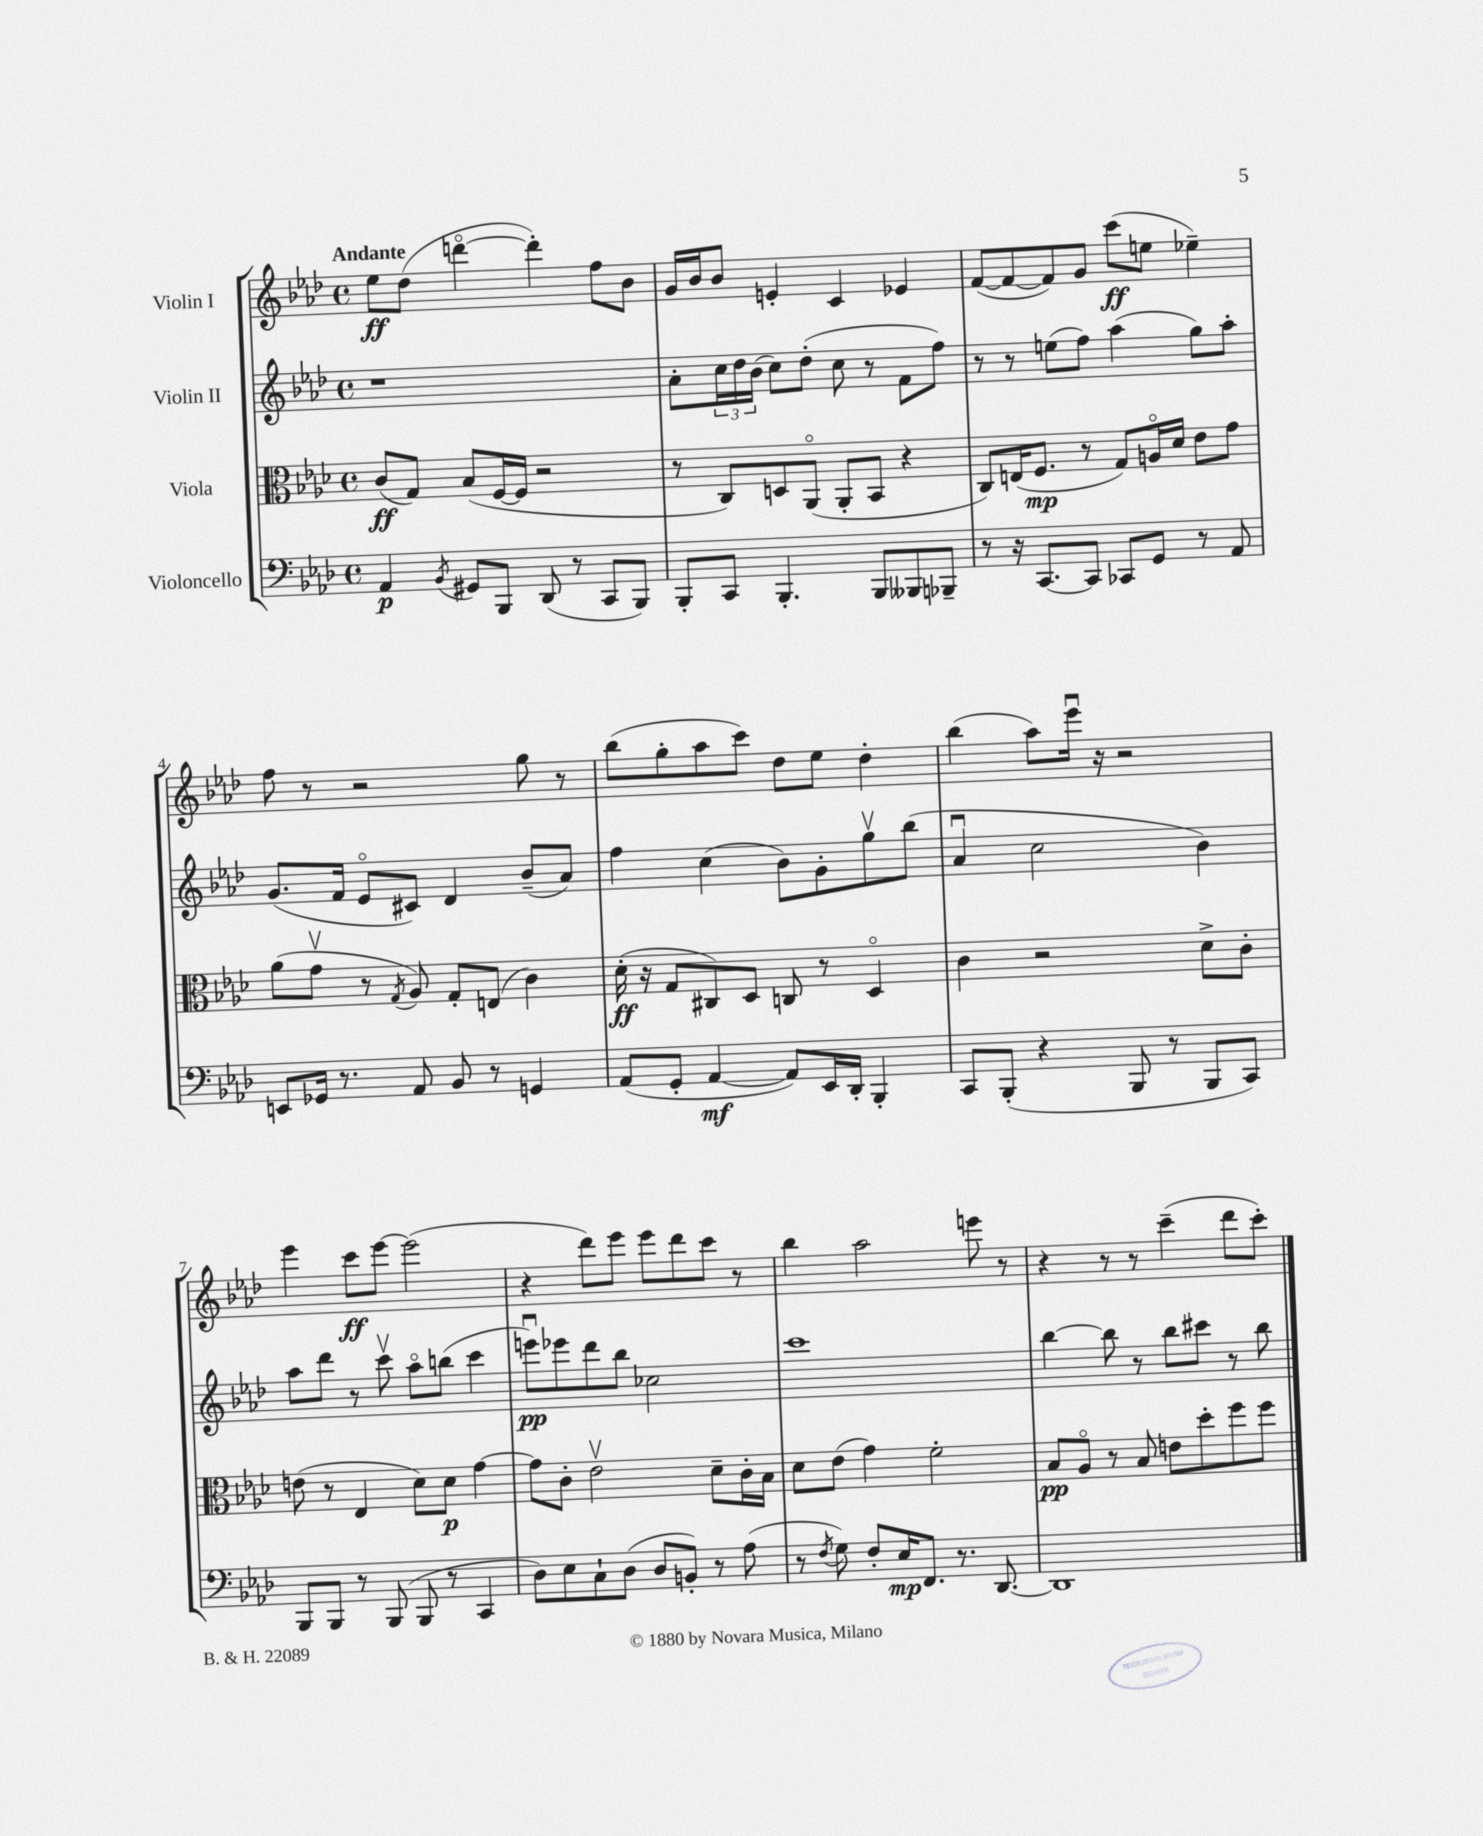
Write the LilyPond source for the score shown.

<<
\new StaffGroup <<
\new Staff = "s0" \with { instrumentName = "Violin I" } {
    \clef treble \key aes \major \defaultTimeSignature \time 4/4 \tempo "Andante"
    ees''8\ff des''8( d'''4~\flageolet d'''4-.) f''8 bes'8 |
    g'16 bes'16 bes'8 e'4-. c'4 ees'4 |
    f'8~( f'8~ f'8) g'8 c'''8\ff( e''8 ees''4--) |
    f''8 r8 r2 g''8 r8 |
    bes''8( g''8-. aes''8 c'''8) des''8 ees''8 des''4-. |
    bes''4( aes''8) ees'''16\downbow r16 r2 |
    ees'''4 c'''8\ff ees'''8~ ees'''2( |
    r4 des'''8) ees'''8 ees'''8 des'''8 c'''8 r8 |
    bes''4 aes''2 e'''8 r8 |
    r4 r8 r8 c'''4--( des'''8 c'''8-.) \bar "|." |
}
\new Staff = "s1" \with { instrumentName = "Violin II" } {
    \clef treble \key aes \major \defaultTimeSignature \time 4/4
    r1 |
    aes'8-. \tuplet 3/2 { c''16 des''16 bes'16( } c''8) des''8-.( c''8 r8 f'8 f''8) |
    r8 r8 e''8( f''8) aes''4( g''8) aes''8-. |
    g'8.( f'16 ees'8\flageolet cis'8) des'4 bes'8--( aes'8) |
    f''4 c''4( bes'8) g'8-. g''8\upbow bes''8( |
    aes'4\downbow c''2 bes'4) |
    aes''8 des'''8 r8 c'''8\upbow aes''8\flageolet b''8( c'''4 |
    e'''8\downbow\pp) ees'''8 des'''8 bes''8 ces''2 |
    c'''1 |
    bes''4~ bes''8 r8 bes''8 cis'''8 r8 bes''8 \bar "|." |
}
\new Staff = "s2" \with { instrumentName = "Viola" } {
    \clef alto \key aes \major \defaultTimeSignature \time 4/4
    c'8\ff( g8) bes8( f16~ f16 r2 |
    r8 c8) d8 aes,8\flageolet( aes,8-. bes,8 r4 |
    c8) e16( f8.\mp r8 g8) a16\flageolet des'16 ees'8 g'8 |
    aes'8( g'8\upbow r8 \acciaccatura { g8 } aes8) g8-. e8( c'4) |
    des'16-.\ff( r16 g8 cis8) des8 c8 r8 des4\flageolet |
    c'4 r2 des'8-> c'8-. |
    e'8( r8 ees4 des'8) des'8\p g'4~ |
    g'8 c'8-. ees'2\upbow des'8-- c'16-. bes16 |
    des'8 ees'8( g'4) f'2-. |
    bes8\pp aes8\flageolet r8 bes8 e'8 des''8-. f''8 f''8 \bar "|." |
}
\new Staff = "s3" \with { instrumentName = "Violoncello" } {
    \clef bass \key aes \major \defaultTimeSignature \time 4/4
    aes,4\p \acciaccatura { bes,8 } gis,8 bes,,8 des,8( r8 c,8 bes,,8) |
    bes,,8-. c,8 bes,,4.-. bes,,8 beses,,8 bes,,8-- |
    r8 r16 c,8.~ c,8 ces,8 g,8 r8 aes,8 |
    e,8 ges,16 r8. aes,8 bes,8 r8 g,4 |
    aes,8( g,8-. aes,4~\mf aes,8) ees,16 des,16-. bes,,4-. |
    c,8 bes,,8-.( r4 bes,,8 r8 bes,,8 c,8) |
    bes,,8 bes,,8 r8 bes,,8( bes,,8 r8 c,4 |
    des8) ees8 c8-! des8( des8 b,8-.) r8 aes8( |
    r8 \acciaccatura { f8 } g8) f8-. ees16\mp f,8. r8. des,8.~ |
    des,1 \bar "|." |
}
>>
>>
